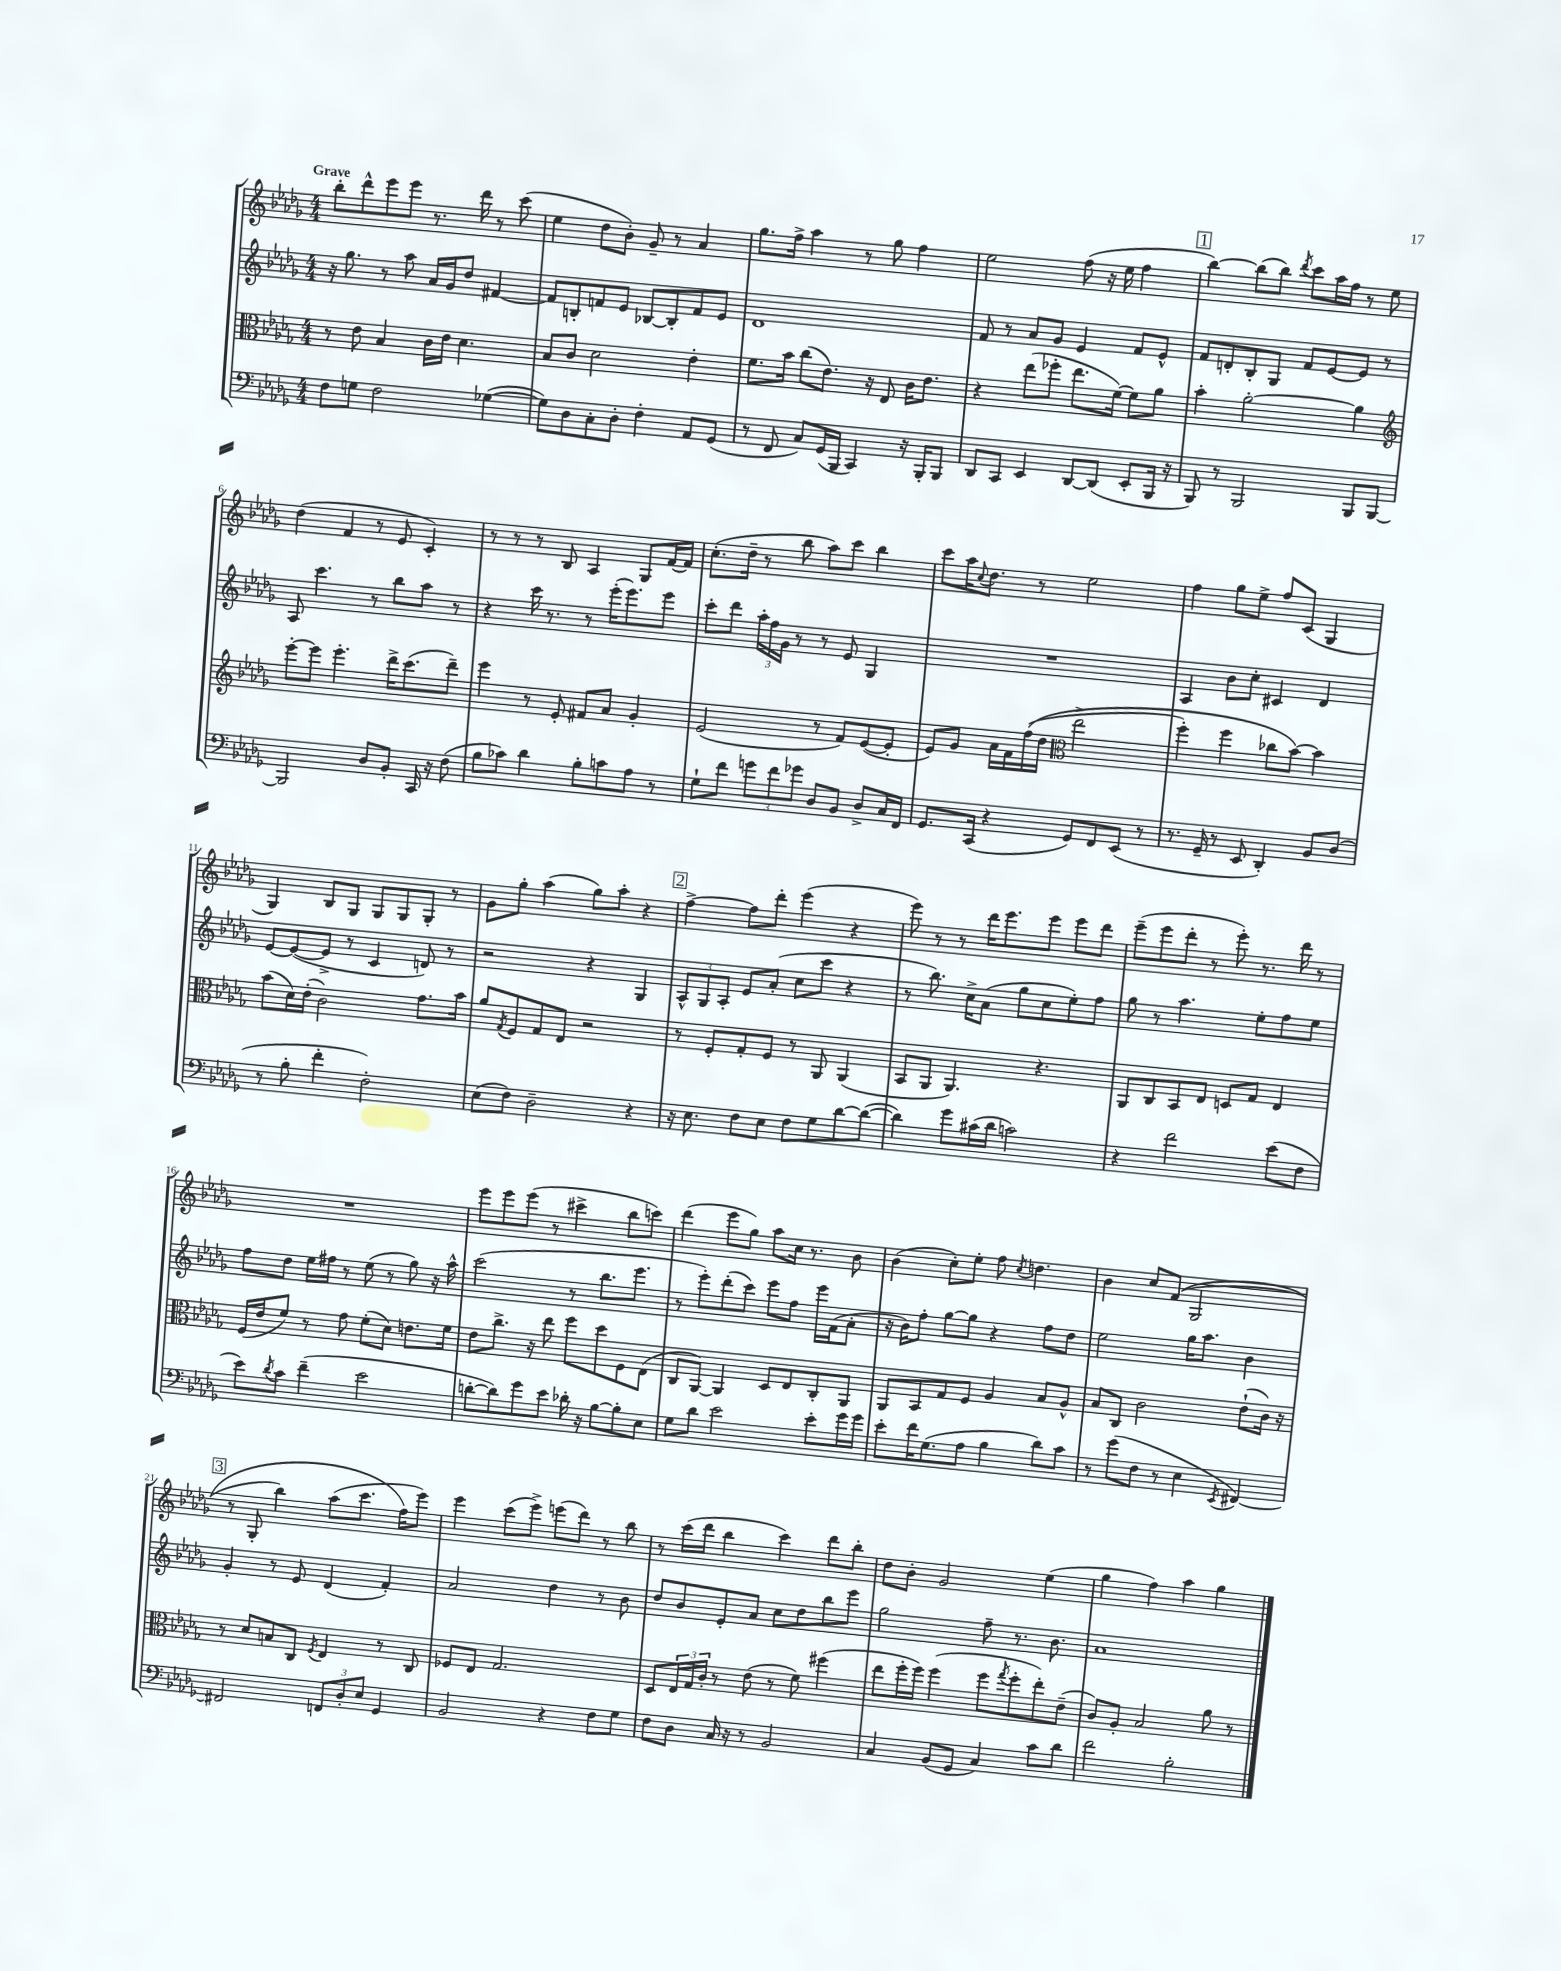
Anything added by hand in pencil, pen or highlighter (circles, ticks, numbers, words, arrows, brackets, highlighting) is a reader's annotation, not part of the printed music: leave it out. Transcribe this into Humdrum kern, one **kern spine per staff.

**kern	**kern	**kern	**kern
*staff4	*staff3	*staff2	*staff1
*clefF4	*clefC3	*clefG2	*clefG2
*k[b-e-a-d-g-]	*k[b-e-a-d-g-]	*k[b-e-a-d-g-]	*k[b-e-a-d-g-]
*M4/4	*M4/4	*M4/4	*M4/4
8F\L	8r	16r	8bb-'\L
.	.	8.gg-\	.
8G\J	8e-\	.	8ddd-^^\
2F\	4B-/	8r	8eee-\
.	.	8aa-\	8eee-\J
.	16c\LL	16a-/LL	8.r
.	16e-\JJ	16g-/J	.
.	4.d-\	8dd-/J	.
.	.	.	16ddd-\
([4G-\	.	[4f#/	8r
.	.	.	(8ccc\
=	=	=	=
8G-\]L)	8B-/L	8f#/]L	4ee-\
8D-\	8c/J	8B'/	.
8C'\	2d-\	8f/	8dd-\L
8D-'\J	.	8e-/J	8b-'\J)
4F'\	.	[8B-/L	8g-~/
.	.	8B-'/]	8r
8AA-/L	4e-'\	8f/	4a-/
(8GG-/J	.	8e-/J	.
=	=	=	=
8r	8.f\L	1d-	8.gg-\L
8FF/	.	.	.
.	16b-\Jk	.	16ff^\Jk
8C/L)	(8cc\L	.	4aa-\
(16GG-/L	8.e-\J)	.	.
16BBB-/JJ	.	.	.
4CC/)	.	.	8r
.	16r	.	.
.	8E-/	.	8gg-\
16r	16c\LK	.	4ff\
16BBB-'/LK	8.e-\J	.	.
8BBB-/J	.	.	.
=	=	=	=
8DD-/L	4r	8f/	2ee-\
8CC/J	.	8r	.
4EE-/	(8ee-\L	8a-/L	.
.	8ff-'\J	8g-/J	.
[8DD-/L	8.ee-\L	4e-/	(8ff\
(8DD-/]J	.	.	16r
.	[16f\Jk)	.	16ee-\
8EE-'/L	8f\]L	8f/L	4ff\
16BBB-/Jk	8a-\J	8e-^^/J	.
16r	.	.	.
=	=	=	=
8BBB-/)	4b-'\	8f/L	[4bb-\)
8r	.	8d'/	.
2BBB-/	[2a-'\	8B-'/	(8bb-\]L
.	.	8G-/J	8bb-\J)
.	.	.	8qddd-/
.	.	8f/L	8ccc\L
.	.	[8e-/	16aa-\L
.	.	.	16ff\JJ
8BBB-/L	4a-\]	8e-/]J	8r
[8BBB-/J	.	8r	8ee-\
=	=	=	=
*	*clefG2	*	*
2BBB-/]	[8eee-'\L	8A-/	(4dd-\
.	8eee-\]J	4.ccc\	.
.	4.eee-'\	.	4f/
8D-/L	.	8r	8r
8BB-'/J	16ddd-^\LK	8bb-\L	8e-/
.	(8.ccc\	.	.
16CC/	.	8aa-\J	4c'/)
16r	.	.	.
(8F\	8ddd-~\J)	8r	.
=	=	=	=
8B-\L	4eee-\	4r	8r
8c-\J)	.	.	8r
4d-\	8r	16ccc\	8r
.	.	8.r	.
.	8e-'/	.	8B-/
8B-'\L	8f#/L	8r	4A-/
8c\	8a-/J	(16eee-'\LK	.
.	.	8.eee-\)	.
8A-\J	4g-'/	.	8G-/L
8r	.	8eee-\J	[16f/L
.	.	.	16f/]JJ
=	=	=	=
8G-`\L	(2e-/	8ccc'\L	(8.cc'\L
8f\J	.	8ddd-\J	.
.	.	.	16dd-~\Jk
12g\L	.	24aa-'\LL	8r
.	.	24ff\	.
12f\	.	24g-\JJ	.
.	.	8r	8bb-\
12g-\J	.	.	.
8D-/L	8r	8r	8aa-\L)
8BB-/J	8f/L)	8e-/	8ccc\J
8D-^/L	([8e-/	4G-/	4bb-\
16C/L	8e-'/]J	.	.
16FF/JJ	.	.	.
=	=	=	=
8.GG-/L	8e-/L)	1r	8ccc\L
.	8g-/J	.	16aa-\K
.	.	.	8qqcc/
(16CC/Jk	.	.	8.dd-\J
4r	16a-\LL	.	.
.	16f\	.	.
.	&((16ff\	.	8r
.	16dd-\JJ	.	.
*	*clefC3	*	*
8GG-/L)	2ee-^\	.	2ee-\
8FF/	.	.	.
(8EE-/J	.	.	.
8r	.	.	.
=	=	=	=
8.r	4ff'\)	4A-/	4ff\
16GG-~/	.	.	.
8r	4ff\	8b-\L	8gg-\L
8EE-/	.	8cc'\J	8ee-^\J
4DD-'/)	8cc-\L	4c#/	8ff/L
.	[8b-\J&)	.	(8c/J
8BB-/L	4b-\]	4d-/	4G-/
(8D-/J	.	.	.
=	=	=	=
8r	(8b-\L	[8e-/L	4G-/)
8B-'\	16d-\L)	(8e-/_	.
.	(16e-'\JJ	.	.
4f'\	2c\)	8e-^/]J	8B-/L
.	.	8r	8G-/J
2F'\)	.	4c/	8G-/L
.	.	.	8G-/
.	8.g-\L	8d/)	8G-'/J
.	.	8r	8r
.	16b-\Jk	.	.
=	=	=	=
(8E-\L	8a-/L	2r	8g-\L
.	8qG-/	.	.
8F\J)	8F/	.	8gg-'\J
2D-~\	8G-/	.	(4aa-\
.	8E-/J	.	.
.	2r	4r	8gg-\L)
.	.	.	8aa-'\J
4r	.	4G-/	4r
=	=	=	=
16r	8r	12A-^^/L	[4ff^\
8.E-\	.	.	.
.	.	12G-/	.
.	8F'/L	.	.
.	.	12A-'/J	.
8F\L	8G-'/	8e-/L	8ff\]L
8E-\J	8F/J	(8a-'/J	8ddd-'\J
8F\L	8r	8cc\L	(4eee-\
8G-\	8AA-/	8ccc\J	.
[8d-\	(4AA-/	4r	4r
(8d-\_J	.	.	.
=	=	=	=
4d-\])	8BB-/L	8r	8eee-\)
.	8AA-/J	8.bb-\)	8r
8g-\L	4.AA-/)	.	8r
.	.	16cc^\LK	.
(16c#\L	.	(8a-\J	16ddd-\LK
16d-\JJ	.	.	8.eee-\
2c\)	.	8gg-\L	.
.	4.r	8cc\	8eee-\J
.	.	8ee-'\)	8eee-\L
.	.	8ff\J	8ddd-\J
=	=	=	=
4r	8AA-/L	8gg-\	(8eee-~\L
.	8C/	8r	8eee-\
2f\	8BB-/	4.aa-\	8ddd-'\J
.	8E-/J	.	8r
.	8D/L	.	8eee-'\)
.	8G-/J	8ee-'\L	8.r
(8e-\L	4E-/	8ff\	.
.	.	.	16ddd-\
8F\J	.	8ee-\J	8r
=	=	=	=
8e-\L)	(16F/LL	8ff\L	1r
.	16e-/J	.	.
8qd-/	.	.	.
8c\J	8f/J)	8dd-\J	.
(4f~\	8r	16ee-\LL	.
.	.	16ff#\JJ	.
.	8g-\	8r	.
2e-\	(8f'\L	(8ee-\	.
.	8d-\J)	8r	.
.	8.e\L	8gg-\)	.
.	.	16r	.
.	16f\Jk	16aa-^^\	.
=	=	=	=
[8d'\L	8e-\L	(2ccc\	8eee-\L
8d\])	8.cc^\J	.	8eee-\
8g-\	.	.	(8eee-\J
.	16r	.	.
8e-\J	8ee-\	.	8r
16d-'\	8ff\L	8r	4ccc#^\
16r	.	.	.
[8B-\L	8dd-\	8.bb-\L	.
8B-'\]	8F\	.	8bb-\L
.	.	8.eee-\J	.
8E-\J	(8E-\J	.	8ccc\J)
=	=	=	=
8G-\L	8C/L	8r	(4ddd-\
8d-\J	[8AA-/J)	8eee-'\L)	.
2e-\	4AA-/]	(8ddd-'\	8eee-\L
.	.	8ccc\J)	8gg-\J)
.	8D-/L	8eee-\L	8aa-\L
.	8E-/	8ff\J	16cc\Jk
.	.	.	8.r
8e-'\L	8C'/	16eee-\LL	.
.	.	(16f\J	.
16g-\L	8AA-/J	8a-'\J	8b-\
16g-\JJ	.	.	.
=	=	=	=
8e-'\L	8AA-/L	16r	(4b-\
.	.	16b-\LK)	.
16f\K	8BB-/	8ff'\J	.
(8.G-\	.	.	.
.	8G-/	[8gg-\L	8cc'\L)
8A-\J	8F/J	8gg-\]J	8ee-'\J
4B-\	4A-/	4r	8ff\
.	.	.	8qcc/
.	.	.	4.dd\
8d-\L)	8B-/L	8ff\L	.
8c\J	8A-^^/J	8dd-\J	.
=	=	=	=
8r	8B-/L	2ee-\	4b-\
(8g-\L	8C/J	.	.
8F\J	2c\	.	8cc/L
8r	.	.	&((8f/J
4E-\	.	16gg-\LK	2G-/
.	.	8.aa-\J	.
8qEE-/	.	.	.
[4FF#/)	(8e-`\L	4b-\	.
.	16c\Jk)	.	.
.	16r	.	.
=	=	=	=
2FF#/]	8r	4g-'/	8r
.	8d-/L	.	8G-'/
.	8B/	8r	4bb-\)
.	8C/J	8e-/	.
.	8qF/	.	.
12FF/L	4E-/	(4d-/	(8aa-\L
12D-'/	.	.	.
.	.	.	8.ccc\J
12E-/J	.	.	.
4GG-/	8r	4f'/)	.
.	.	.	16ff\LK&)
.	8C/	.	8eee-\J)
=	=	=	=
2BB-/	8F-/L	2a-/	4eee-\
.	8E-/J	.	.
.	2.G-/	.	(8ccc\L
.	.	.	8eee-^\J)
4r	.	4dd-\	(8eee\L
.	.	.	8ddd-\J)
8F\L	.	8r	8r
8G-\J	.	8b-\	8bb-\
=	=	=	=
8F\L	8D-/L	8dd-/L	8r
8D-\J	24E-/L	8b-/	(16ccc\LL
.	24G-/	.	.
.	.	.	16ddd-\JJ
.	24c'/JJ	.	.
16C/	8r	8e-'/	4bb-\
16r	.	.	.
8r	(8e-\	8a-/J	.
2BB-/	8r	8cc\L	4ccc\)
.	8f\)	8dd-\	.
.	(4ff#\	8bb-\	8ddd-\L
.	.	8eee-\J	8bb-'\J
=	=	=	=
4C/	8ee-\L	2gg-\	8dd-\L
.	16ff'\L	.	8b-'\J
.	16ff\JJ)	.	.
(8BB-/L	(4ff\	.	2g-/
8GG-/J	.	.	.
4C/)	8ff\L	8ff~\	.
.	8qgg-/	.	.
.	8ff'\	8.r	.
8c\L	8ee-'\)	.	(4ee-\
.	.	8.b-\	.
8d-\J	(8e-~\J	.	.
=	=	=	=
2f\	8c/L)	1a-	4gg-\
.	8A-'/J	.	.
.	2B-/	.	4ff\)
2B-'\	.	.	4aa-\
.	8a-\	.	4gg-\
.	8r	.	.
==	==	==	==
*-	*-	*-	*-
